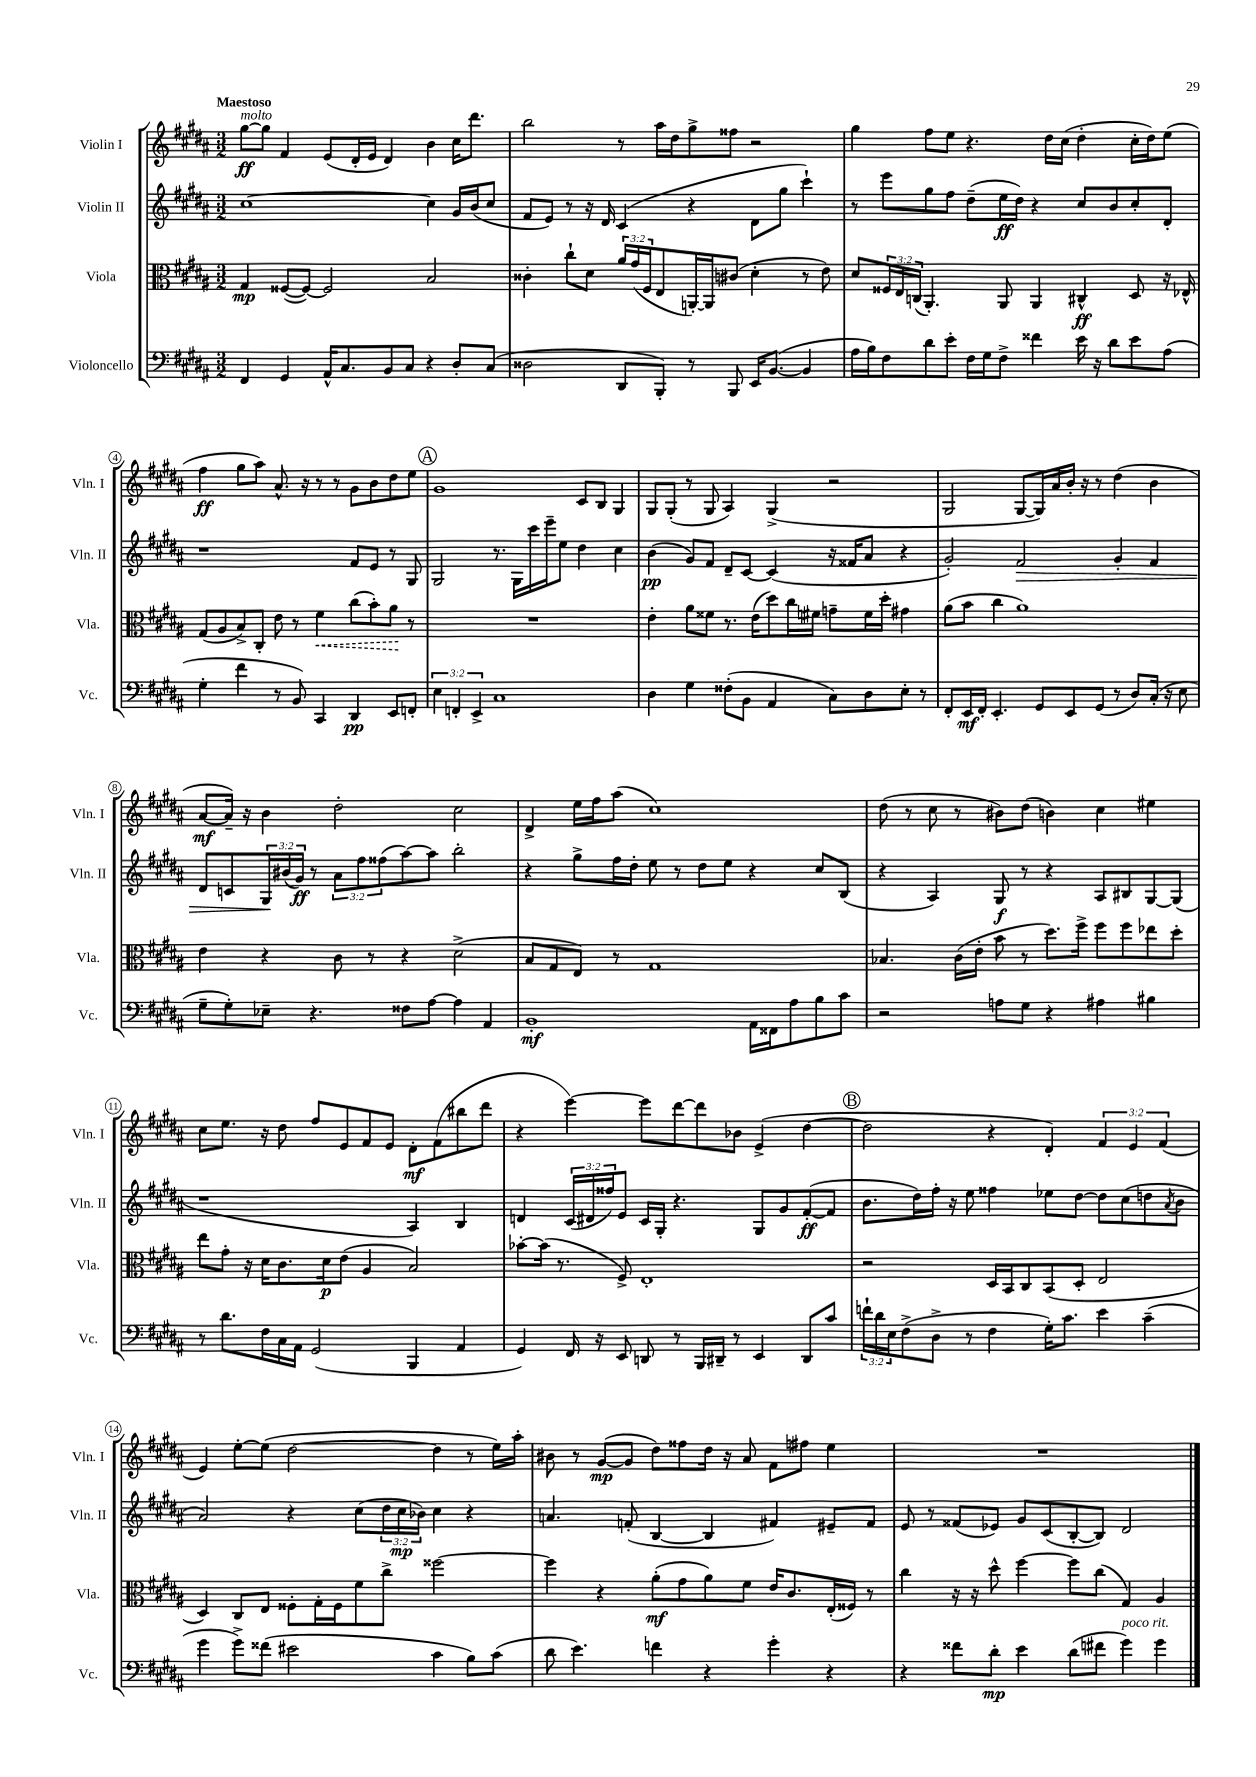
<<
\new StaffGroup <<
\new Staff = "s0" \with { instrumentName = "Violin I" shortInstrumentName = "Vln. I" } {
    \clef treble \key b \major \numericTimeSignature \time 3/2 \override Staff.TupletNumber.text = #tuplet-number::calc-fraction-text \tempo "Maestoso"
    gis''8~\ff^\markup { \italic "molto" } gis''8 fis'4 e'8( dis'16-. e'16 dis'4) b'4 cis''16 dis'''8. |
    b''2 r8 ais''16 dis''16 gis''8-> fisis''8 r2 |
    gis''4 fis''8 e''8 r4. dis''16 cis''16( dis''4-. cis''16-. dis''16) e''8( |
    fis''4\ff gis''8 ais''8) ais'8.-^ r16 r8 r8 gis'8 b'8 dis''8 e''8 |
    \mark \markup { \circle "A" } gis'1 cis'8 b8 gis4 |
    gis8 gis8-.( r8 gis8 ais4) gis4->( r2 |
    gis2 gis8~ gis16) ais'16 b'16-. r16 r8 dis''4( b'4 |
    ais'8~\mf ais'16--) r16 b'4 dis''2-. cis''2 |
    dis'4-> e''16 fis''16 ais''8( cis''1) |
    dis''8( r8 cis''8 r8 bis'8) dis''8( b'4) cis''4 eis''4 |
    cis''8 e''8. r16 dis''8 fis''8 e'8 fis'8 e'8 dis'8-.\mf fis'8( bis''8 dis'''8 |
    r4 e'''4~) e'''8 dis'''8~ dis'''8 bes'8 e'4->( dis''4~ |
    \mark \markup { \circle "B" } dis''2 r4 dis'4-.) \tuplet 3/2 { fis'4 e'4 fis'4( } |
    e'4) e''8~-. e''8( dis''2~ dis''4 r8 e''16) ais''16-. |
    bis'8 r8 gis'8~\mp( gis'8 dis''8) fisis''8 dis''16 r16 ais'8 fis'8 fis''8 e''4 |
    R1. \bar "|." |
}
\new Staff = "s1" \with { instrumentName = "Violin II" shortInstrumentName = "Vln. II" } {
    \clef treble \key b \major \numericTimeSignature \time 3/2 \override Staff.TupletNumber.text = #tuplet-number::calc-fraction-text
    cis''1~ cis''4 gis'16 b'16( cis''8 |
    fis'8 e'8) r8 r16 dis'16 cis'4( r4 dis'8 gis''8 cis'''4-!) |
    r8 e'''8 gis''8 fis''8 dis''8--( e''16\ff dis''16) r4 cis''8 b'8 cis''8-. dis'8-. |
    r1 fis'8 e'8 r8 gis8 |
    \mark \markup { \circle "A" } gis2 r8. gis16 cis'''16 e'''16-- e''8 dis''4 cis''4 |
    b'4\pp( gis'8) fis'8 dis'8-- cis'8~ cis'4( r16 fisis'16 ais'8 r4 |
    gis'2-.) fis'2\> gis'4-. fis'4 |
    dis'8 c'8 \tuplet 3/2 { gis16\! bis'16( gis'16\ff) } r8 \tuplet 3/2 { ais'8 fis''8 fisis''8( } ais''8~) ais''8 b''2-. |
    r4 gis''8-> fis''16 dis''16-. e''8 r8 dis''8 e''8 r4 cis''8 b8( |
    r4 ais4) gis8\f r8 r4 ais8 bis8 gis8~ gis8( |
    r1 ais4) b4 |
    d'4 \tuplet 3/2 { cis'16( dis'16 fisis''16) } e'8 cis'16 gis16-. r4. gis8 gis'8 fis'8~-.\ff( fis'8 |
    \mark \markup { \circle "B" } b'8. dis''16) fis''16-. r16 e''8 fisis''4 ees''8 dis''8~ dis''8 cis''8( d''8 \acciaccatura { ais'8 } b'8 |
    ais'2) r4 cis''8( \tuplet 3/2 { dis''16 cis''16\mp bes'16) } cis''4 r4 |
    a'4. f'8-.( b4~ b4 fis'4) eis'8-- fis'8 |
    e'8 r8 fisis'8( ees'8) gis'8 cis'8( b8~-. b8) dis'2 \bar "|." |
}
\new Staff = "s2" \with { instrumentName = "Viola" shortInstrumentName = "Vla." } {
    \clef alto \key b \major \numericTimeSignature \time 3/2 \override Staff.TupletNumber.text = #tuplet-number::calc-fraction-text
    gis4\mp fisis8~( fisis8~) fisis2 b2 |
    cisis'4-. cis''8-! dis'8 \tuplet 3/2 { ais'16 gis'16( fis16 } e8 a,16~-.) a,16 cis'8( dis'4-. r8 e'8) |
    dis'8 \tuplet 3/2 { fisis16 e16 c16( } ais,4.-.) ais,8 ais,4 cis4-^\ff dis8 r16 ees16-^ |
    gis8( ais8 b8->) cis8-. e'8 r8 \once \override Hairpin.style = #'dashed-line fis'4\< cis''8( b'8-.) ais'8\! r8 |
    \mark \markup { \circle "A" } R1. |
    e'4-. ais'8 fisis'8 r8. e'16( dis''8) cis''16 fis'16 g'8-- fis'16 dis''16-. gis'4 |
    ais'8( b'8 cis''4 ais'1) |
    e'4 r4 cis'8 r8 r4 dis'2->( |
    b8 gis8 e8) r8 gis1 |
    bes4. cis'16( e'16-. b'8 r8 dis''8.) fis''16-> fis''8 fis''8 ees''8 dis''8-. |
    e''8 gis'8-. r16 dis'16 cis'8. dis'16\p e'8( ais4 b2) |
    bes'8~-. bes'16( r8. fis8->) e1-. |
    \mark \markup { \circle "B" } r2 dis16 b,16 cis8 b,8( dis8-. e2 |
    dis4) cis8 e8 fisis8-. gis16-. fisis16 fis'8 cis''8-> fisis''2~ |
    fisis''4 r4 ais'8-.\mf( gis'8 ais'8) fis'8 e'16 cis'8. e16-.( fisis16) r8 |
    cis''4 r16 r16 dis''8-^ fis''4~ fis''8 cis''8( gis4) ais4 \bar "|." |
}
\new Staff = "s3" \with { instrumentName = "Violoncello" shortInstrumentName = "Vc." } {
    \clef bass \key b \major \numericTimeSignature \time 3/2 \override Staff.TupletNumber.text = #tuplet-number::calc-fraction-text
    fis,4 gis,4 ais,16-^ cis8. b,8 cis8 r4 dis8-. cis8( |
    disis2 dis,8 b,,8-.) r8 b,,8 e,16 b,8.~( b,4 |
    ais16 b16) fis8 dis'8 e'8-. fis16 gis16 fis8-> fisis'4 e'16 r16 dis'8 e'8 ais8( |
    gis4-. fis'4 r8 b,8) cis,4 dis,4\pp e,8 f,8-. |
    \mark \markup { \circle "A" } \tuplet 3/2 { e4 f,4-. e,4-> } cis1 |
    dis4 gis4 fisis8-.( b,8 ais,4 cis8) dis8 e8-. r8 |
    fis,8-. e,16\mf fis,16-. e,4.-. gis,8 e,8 gis,8( r8 dis8) cis16-.( r16 e8 |
    gis8-- gis8-.) ees8-- r4. fisis8 ais8~ ais4 ais,4 |
    b,1-.\mf ais,16 fisis,16 ais8 b8 cis'8 |
    r2 a8 gis8 r4 ais4 bis4 |
    r8 dis'8. fis16 cis16 ais,16 gis,2( b,,4 ais,4 |
    gis,4) fis,16 r16 e,8 d,8 r8 b,,16 dis,16-- r8 e,4 dis,8 cis'8 |
    \mark \markup { \circle "B" } \tuplet 3/2 { f'16-! dis'16 e16 } fis8->( dis8-> r8 fis4 gis16-.) cis'8. e'4 cis'4--( |
    gis'4 gis'8->) fisis'8( eis'2 cis'4 b8) cis'8( |
    dis'8 e'4.) f'4 r4 gis'4-. r4 |
    r4 fisis'8 dis'8-.\mp e'4 dis'8( fis'8 gis'4^\markup { \italic "poco rit." }) gis'4 \bar "|." |
}
>>
>>
\layout { \context { \Score \override BarNumber.stencil = #(make-stencil-circler 0.1 0.3 ly:text-interface::print) } }
